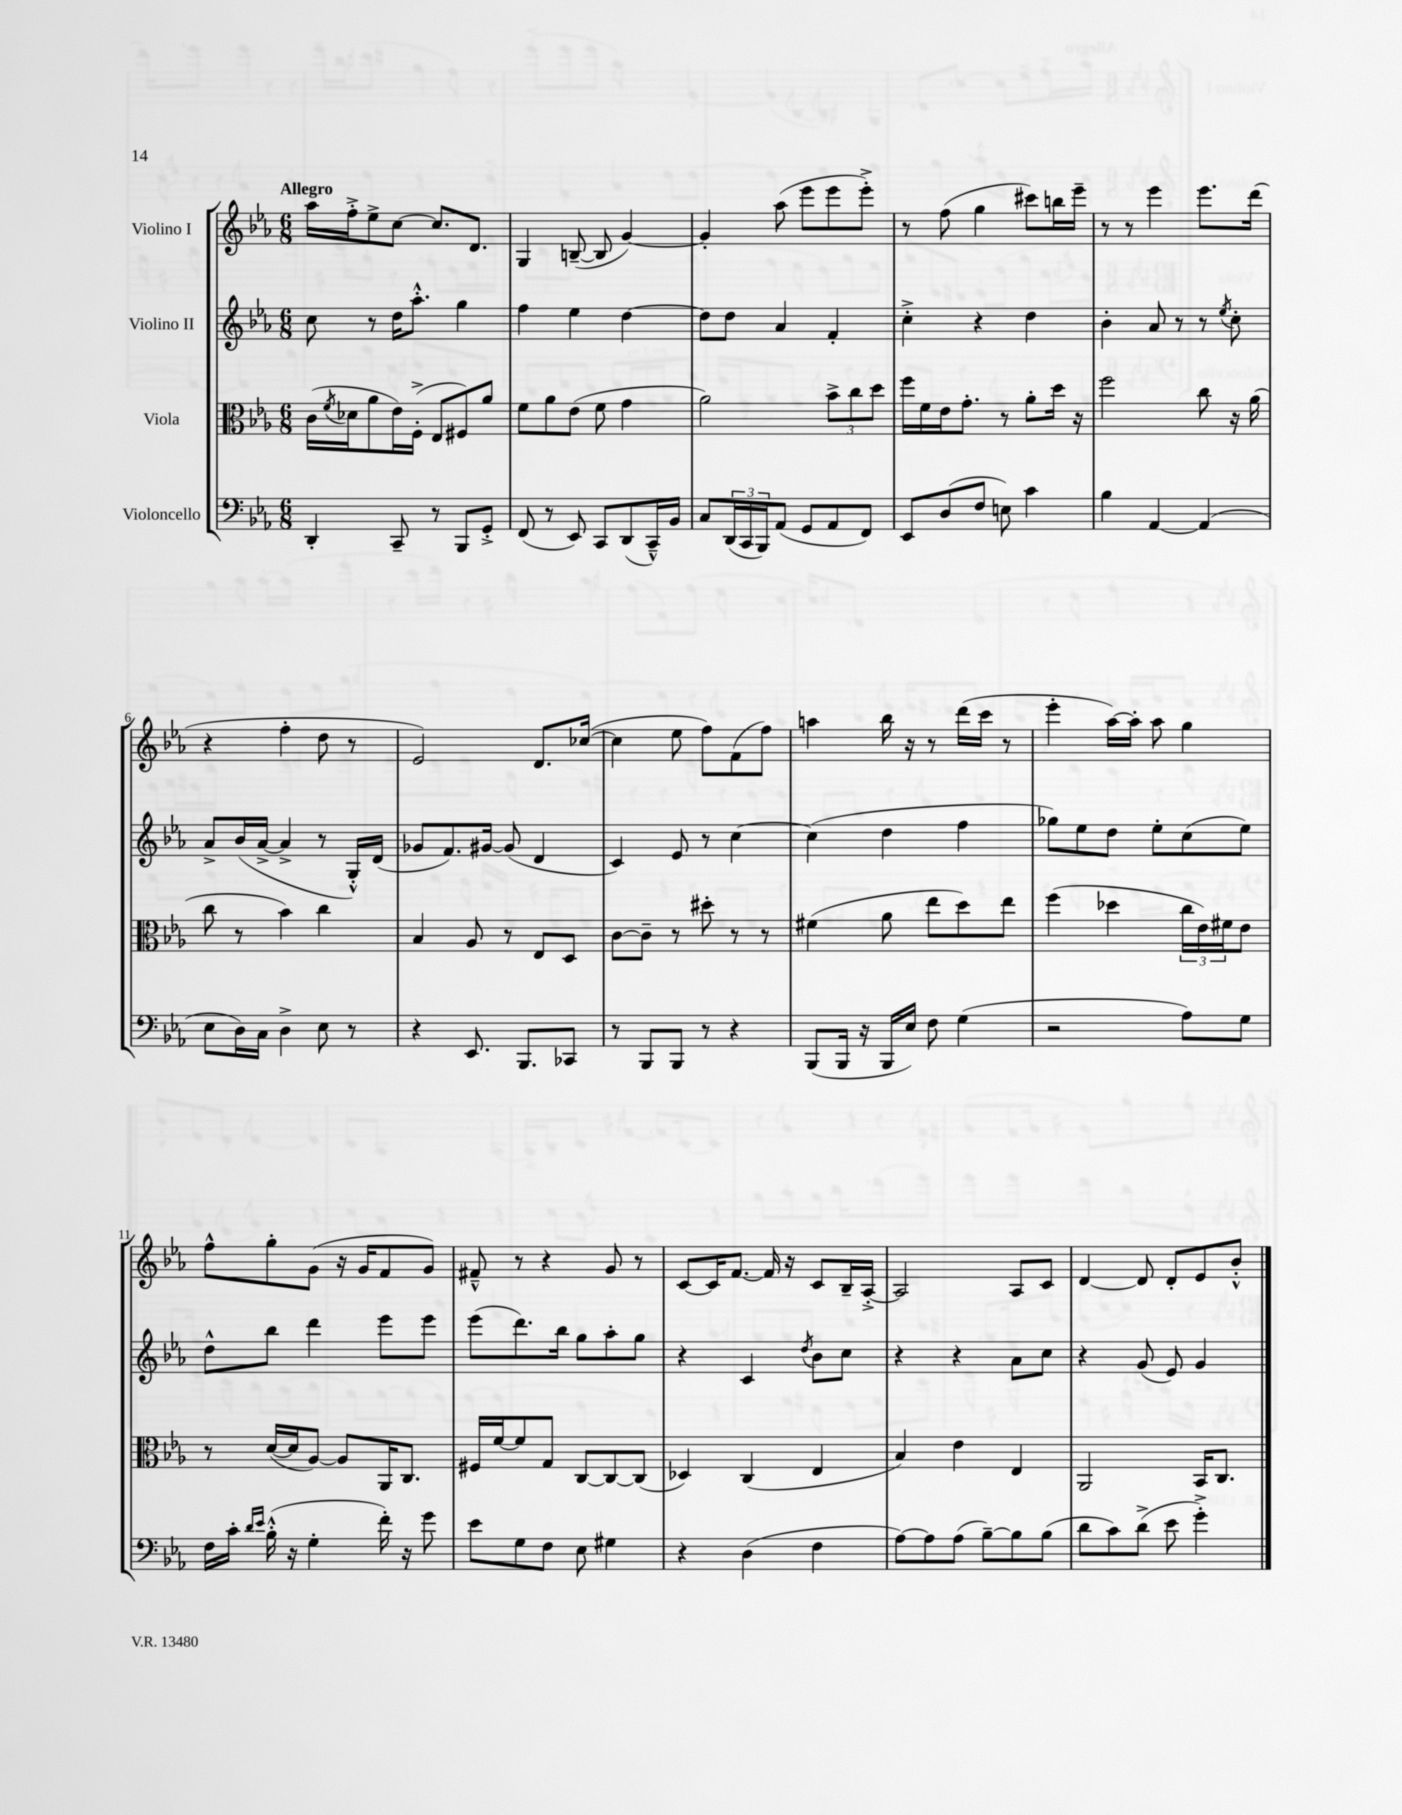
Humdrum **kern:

**kern	**kern	**kern	**kern
*staff4	*staff3	*staff2	*staff1
*clefF4	*clefC3	*clefG2	*clefG2
*k[b-e-a-]	*k[b-e-a-]	*k[b-e-a-]	*k[b-e-a-]
*M6/8	*M6/8	*M6/8	*M6/8
4DD'/	(16c\LL	8cc\	16aa-\LL
.	8qf/	.	.
.	16d-\J	.	16ff'^\J
.	8a-\	8r	8ee-^\
8CC~/	16e-\L)	16dd\LK	[8cc\J
.	(16F'^\JJ	8.aa-'^^\J	.
8r	8E-/L	.	8.cc/]L
8BBB-/L	8F#/)	4gg\	.
.	.	.	8.d/J
8GG'^/J	8a-/J	.	.
=	=	=	=
(8FF/	8f\L	4ff\	4G/
8r	8a-\	.	.
8EE-/)	(8e-\J	4ee-\	([8B~/
8CC/L	8f\	.	8B/]
(8DD/	4g\	[4dd\	[4g/)
16CC~^^/L)	.	.	.
16BB-/JJ	.	.	.
=	=	=	=
8C/L	2a-\)	8dd\]L	4g'/]
(24DD/L	.	8dd\J	.
24CC/	.	.	.
24BBB-/J)	.	.	.
(8AA-/J	.	4a-/	(8aa-\
8GG/L	.	.	8eee-\L
8AA-/	12b-^\L	4f'/	8eee-\
.	12cc\	.	.
8FF/J)	.	.	8eee-'^\J)
.	12dd\J	.	.
=	=	=	=
8EE-/L	16ff\LL	4cc'^\	8r
.	16f\	.	.
(8D/	16e-\J	.	(8ff\
.	8.g'\J	.	.
8F/J	.	4r	4gg\
8E\)	8r	.	.
4c\	8a-'\L	4dd\	8ccc#\L)
.	16dd\Jk	.	16bb\L
.	16r	.	16eee-~\JJ
=	=	=	=
4B-\	2ff\	4b-'\	8r
.	.	.	8r
[4AA-/	.	8a-/	4eee-\
.	.	8r	.
(4AA-/]	8cc\	8r	8.eee-\L
.	.	8qee-/	.
.	16r	8cc'\	.
.	(16a-\	.	(16ddd\Jk
=	=	=	=
8E-\L	8cc\	8a-^/L	4r
16D\L)	8r	(16b-/L	.
16C\JJ	.	[16a-^/JJ	.
4D^\	4b-\)	4a-^/]	4ff'\
8E-\	4cc\	8r	8dd\
8r	.	16G'^^/LL)	8r
.	.	(16d/JJ	.
=	=	=	=
4r	4B-/	8g-/L	2e-/)
.	.	8.f/)	.
8.EE-/	8A-/	.	.
.	.	[16g#/Jk	.
.	8r	(8g#/]	.
8.BBB-/L	.	.	.
.	8E-/L	4d/	8.d/L
8CC-/J	8D/J	.	.
.	.	.	([16cc-/Jk
=	=	=	=
8r	[8c\L	4c/)	4cc-\]
8BBB-/L	8c~\]J	.	.
8BBB-/J	8r	8e-/	8ee-\
8r	8dd#'\	8r	8ff\L)
4r	8r	[4cc\	(8f\
.	8r	.	8ff\J)
=	=	=	=
(8BBB-/L	(4f#\	(4cc\]	4aa\
16BBB-/Jk	.	.	.
16r	.	.	.
16BBB-/LL	8a-\	4dd\	16bb-\
16E-/JJ)	.	.	16r
8F\	8ee-\L	.	8r
(4G\	8dd\)	4ff\	(16ddd\LL
.	.	.	16ccc\JJ
.	8ee-\J	.	8r
=	=	=	=
2r	(4ff\	8gg-\L)	4eee-'\
.	.	8ee-\	.
.	4dd-\	8dd\J	[16aa-\LL)
.	.	.	16aa-'\]JJ
.	.	8ee-'\L	8aa-\
8A-\L)	24cc\LL	(8cc\	4gg\
.	24e-\)	.	.
.	24f#\J	.	.
8G\J	8e-\J	8ee-\J)	.
=	=	=	=
16F\LL	8r	8dd^^\L	8ff^^\L
16c'\JJ	.	.	.
16qqd/LL	.	.	.
16qqe-/JJ	.	.	.
(16B-'^^\	([16d/LL	8bb-\J	8gg'\
16r	16d/]J	.	.
4G'\	[8A-/J)	4ddd\	(8g\J
.	8A-/]L	.	16r
.	.	.	16g/LK
16f'\)	16AA-/K	8eee-\L	8f/
16r	8.C/J	.	.
8g\	.	8eee-\J	8g/J)
=	=	=	=
8e-\L	16F#/LL	(8eee-\L	8f#~^^/
.	[16f/J	.	.
8G\	8f/]	8.ddd\)	8r
8F\J	8G/J	.	4r
.	.	16bb-\Jk	.
8E-\	[8C/L	8gg\L	.
4G#\	8C/_	8aa-'\	8g/
.	(8C/]J	8gg\J	8r
=	=	=	=
4r	4D-/)	4r	[8c/L
.	.	.	16c/]K
.	.	.	[8.f/J
(4D\	(4C/	4c/	.
.	.	.	16f/]
.	.	.	16r
.	.	8qdd/	.
4F\	4E-/	8b-\L	8c/L
.	.	8cc\J	16B-~/L
.	.	.	[16A-'^/JJ
=	=	=	=
[8A-\L)	4B-/)	4r	2A-/]
8A-\]	.	.	.
(8A-\J	4e-\	4r	.
[8B-~\L)	.	.	.
8B-\]	4E-/	8a-\L	8A-/L
(8B-\J	.	8cc\J	8c/J
=	=	=	=
8d\L	2AA-/	4r	[4d/
8c\)	.	.	.
(8d^\J	.	(8g/	8d/]
8e-\	.	8e-/)	8d'/L
4g'^\)	16BB-/LK	4g/	8e-/
.	8.C/J	.	.
.	.	.	8b-'^^/J
==	==	==	==
*-	*-	*-	*-
